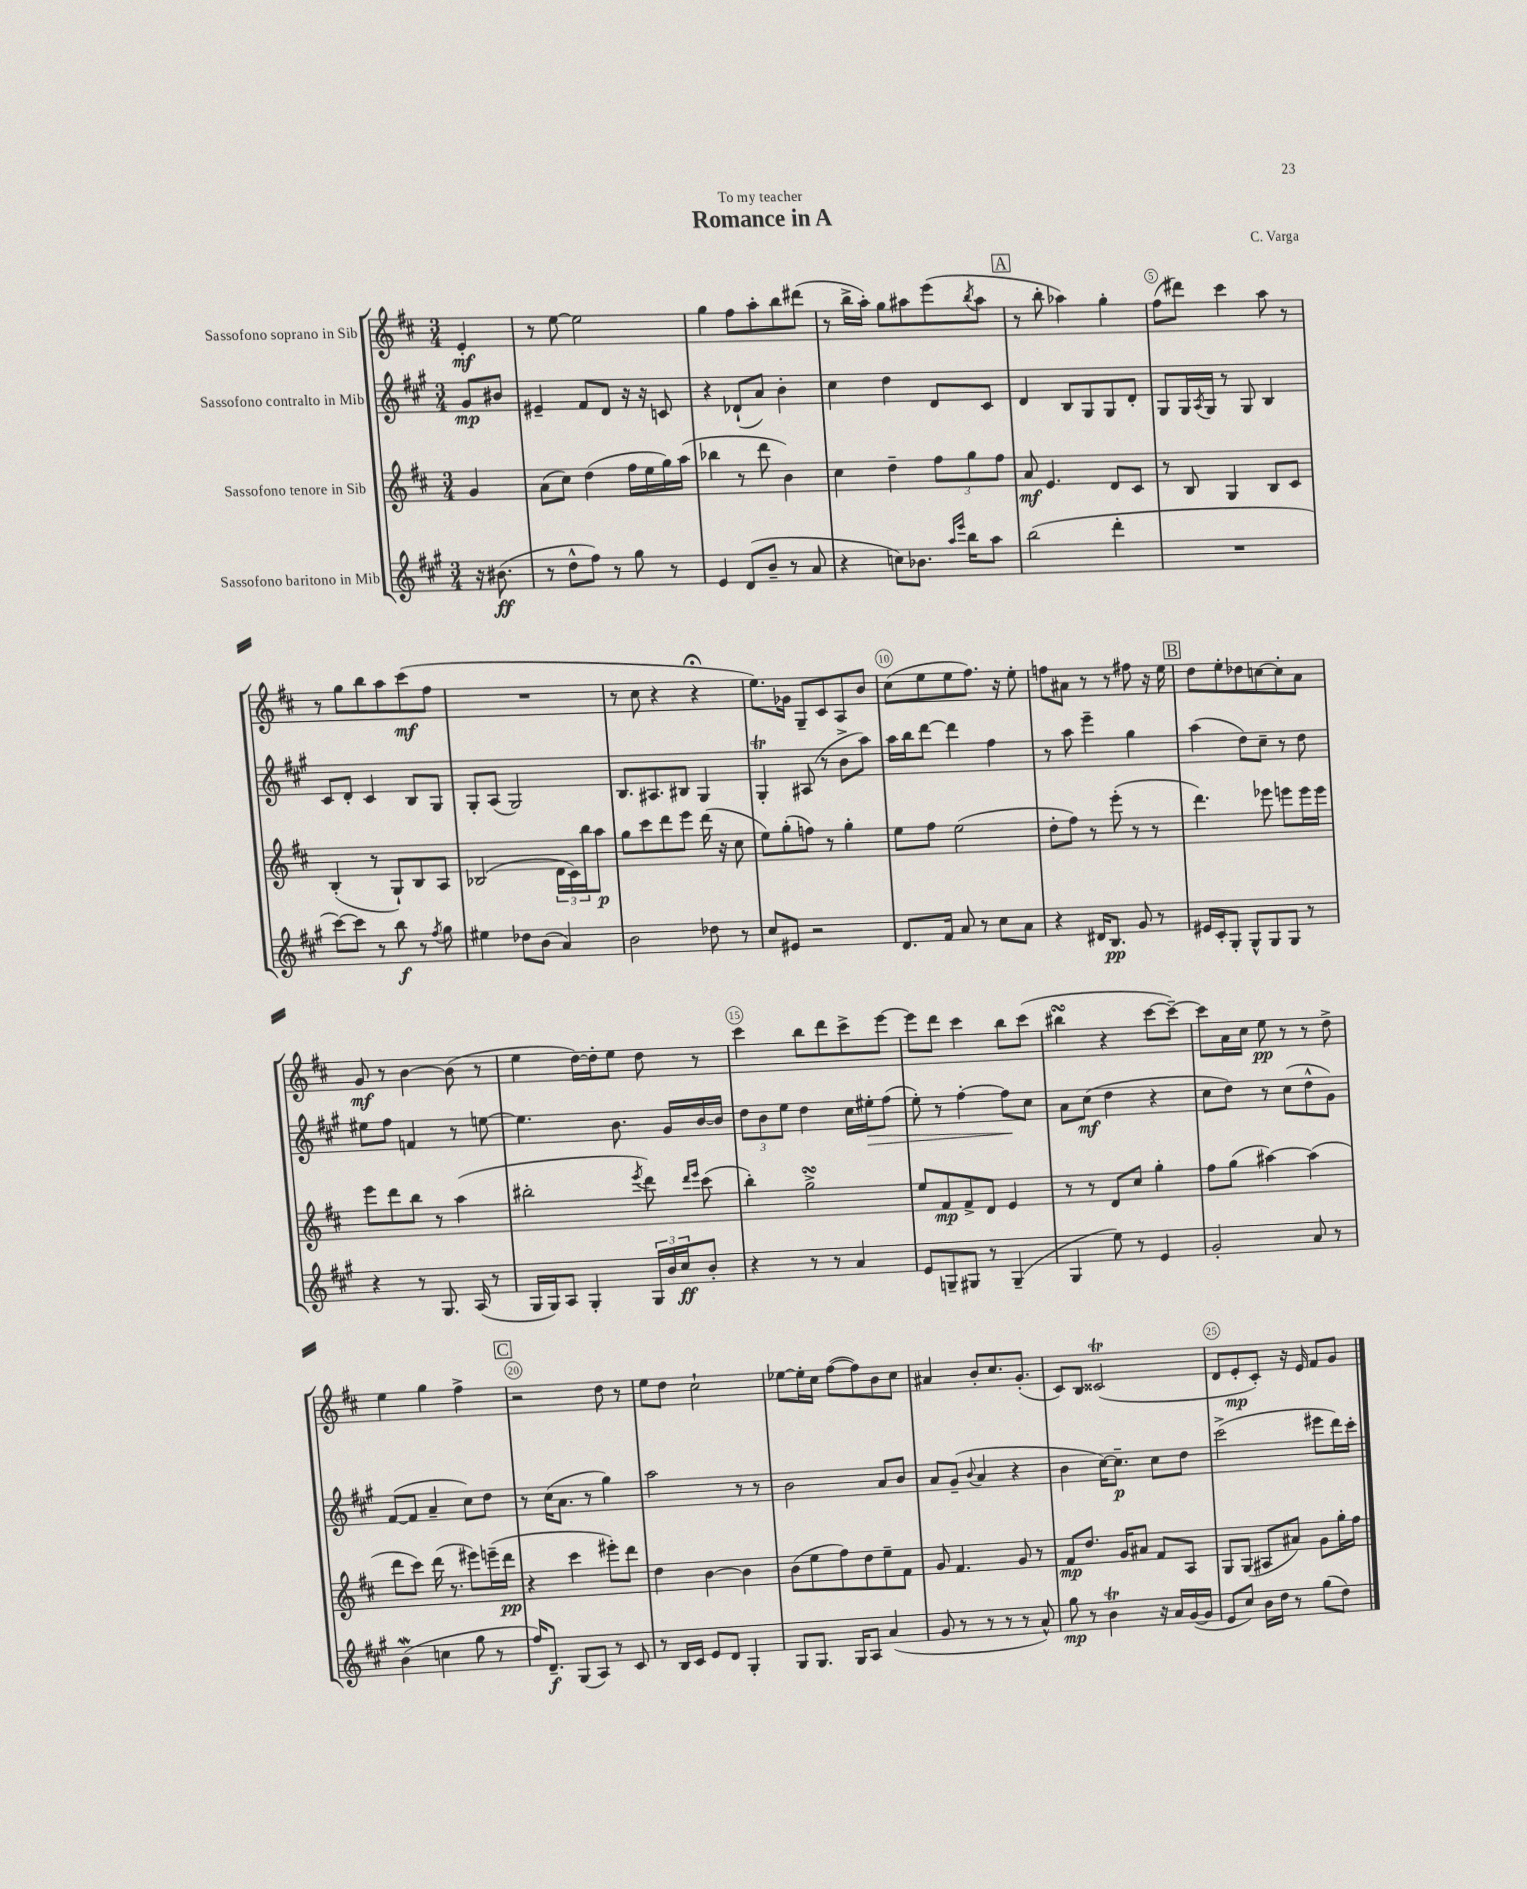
\header { title = "Romance in A" composer = "C. Varga" dedication = "To my teacher" }
<<
\new StaffGroup <<
\new Staff = "s0" \with { instrumentName = "Sassofono soprano in Sib" } {
    \clef treble \key d \major \numericTimeSignature \time 3/4 \partial 4
    e'4-.\mf |
    r8 e''8~ e''2 |
    g''4 fis''8 a''8-. b''8 dis'''8( |
    r8 b''16-> a''16-.) g''8 ais''8 e'''8( \acciaccatura { b''8 } ais''8 |
    \mark \markup { \box "A" } r8 b''8-. aes''4) g''4-. |
    fis''8( dis'''8) cis'''4 a''8 r8 |
    r8 g''8 b''8 a''8 cis'''8\mf( fis''8 |
    R2. |
    r8 cis''8 r4 r4\fermata |
    e''8.) ges'16 g8-- cis'8 a8 b'8 |
    cis''8( e''8 e''8 fis''8.) r16 e''8-. |
    f''8 ais'8 r8 r8 fis''8 r16 e''16 |
    \mark \markup { \box "B" } d''8 e''8-. des''8 c''8~ c''8-. a'8 |
    g'8\mf r8 b'4~ b'8( r8 |
    e''4 d''16~) d''16-. e''8 d''8 r8 |
    cis'''4 b''8 d'''8 cis'''8-> e'''8~ |
    e'''8 d'''8 cis'''4 b''8 cis'''8( |
    bis''4\turn r4 cis'''8~ cis'''8~--) |
    cis'''8 a'16 cis''16 e''8\pp r8 r8 d''8-> |
    e''4 g''4 fis''4-> |
    \mark \markup { \box "C" } r2 d''8 r8 |
    e''8 d''8 cis''2-! |
    ees''8~ ees''16-. cis''16 fis''8~( fis''8) b'8 cis''8 |
    ais'4 b'8-. cis''8. g'8.-.( |
    cis'8) b8 cisis'2\trill( |
    d'8 e'8-.\mp cis'8-.) r16 e'16 fis'8 g'8 \bar "|." |
}
\new Staff = "s1" \with { instrumentName = "Sassofono contralto in Mib" } {
    \clef treble \key a \major \numericTimeSignature \time 3/4 \partial 4
    gis'8\mp bis'8 |
    eis'4-- fis'8 d'8 r16 r16 c'8 |
    r4 des'8-!( a'8) b'4-. |
    cis''4 d''4 d'8 cis'8 |
    \mark \markup { \box "A" } d'4 b8 gis8 gis8 d'8-. |
    gis8 gis16 \acciaccatura { a8 } gis16 r8 gis8 b4 |
    cis'8 d'8-. cis'4 b8 gis8 |
    gis8-. a8( gis2) |
    b8. ais8. bis8 gis4 |
    gis4-.\trill ais8( r8 b'8-> a''8) |
    a''16 b''16 d'''8~ d'''4 fis''4 |
    r8 a''8 e'''4-- gis''4 |
    \mark \markup { \box "B" } a''4( d''8) cis''8-- r8 d''8 |
    eis''8 fis''8 f'4 r8 e''8~ |
    e''4. b'8. gis'16 b'16~ b'16 |
    \tuplet 3/2 { d''8 b'8 e''8 } d''4 cis''16 eis''16-.\> fis''8( |
    e''8-.) r8 fis''4~-. fis''8\! cis''8 |
    a'8 cis''8\mf( d''4 r4 |
    cis''8 d''8) r8 cis''8( d''8-^ gis'8) |
    fis'8~( fis'8 a'4-- cis''8) d''8 |
    \mark \markup { \box "C" } r8 cis''16( a'8. r8 gis''4) |
    a''2 r8 r8 |
    b'2 a'8 b'8 |
    a'8 gis'8--( \appoggiatura { b'8 } a'4 r4 |
    b'4 cis''16~) cis''8.--\p cis''8 d''8 |
    cis'''2->( eis'''8 d'''16) cis'''16-. \bar "|." |
}
\new Staff = "s2" \with { instrumentName = "Sassofono tenore in Sib" } {
    \clef treble \key d \major \numericTimeSignature \time 3/4 \partial 4
    g'4 |
    a'8( cis''8) d''4( fis''16 e''16 g''16) a''16( |
    bes''4 r8 d'''8 b'4) |
    cis''4 d''4-- \tuplet 3/2 { fis''8 g''8 fis''8 } |
    \mark \markup { \box "A" } a'8\mf e'4. d'8 cis'8 |
    r8 b8 g4 b8 cis'8 |
    b4-.( r8 g8-!) b8 a8 |
    bes2( \tuplet 3/2 { d'16 cis'16) b''16 } a''8\p |
    g''8 cis'''8 d'''8 e'''8 d'''16( r16 cis''8 |
    e''8) g''8-.( f''8) r8 g''4-. |
    e''8 fis''8 e''2( |
    d''8-. fis''8) r8 e'''8-.( r8 r8 |
    \mark \markup { \box "B" } d'''4.) ees'''8 e'''8 e'''16 e'''16 |
    e'''8 d'''8 b''8 r8 a''4( |
    bis''2-. \acciaccatura { e'''8 } d'''8) \grace { d'''16 e'''16 } cis'''8( |
    b''4-.) g''2->\turn |
    e''8 fis'8\mp fis'8-> d'8 e'4 |
    r8 r8 d'8 cis''8 g''4-. |
    fis''8 g''8( ais''4~) ais''4( |
    d'''8 cis'''8) d'''16( r8. eis'''8) e'''16--( d'''16\pp |
    \mark \markup { \box "C" } r4 cis'''4 eis'''8-.) d'''8 |
    d''4 b'4~ b'4 |
    b'8( e''8 fis''8) d''8 e''8-- fis'8 |
    g'8 fis'4. g'8 r8 |
    fis'8\mp d''8. g'16 ais'8 fis'8 a8 |
    g8 g8( ais8 ais'8) g'8 g''16-. fis''16 \bar "|." |
}
\new Staff = "s3" \with { instrumentName = "Sassofono baritono in Mib" } {
    \clef treble \key a \major \numericTimeSignature \time 3/4 \partial 4
    r16 bis'8.\ff( |
    r8 d''8-^ fis''8) r8 gis''8 r8 |
    e'4 d'8( b'8-- r8 a'8 |
    r4 c''8) bes'8. \grace { a''16 e'''16 } b''16 a''8 |
    \mark \markup { \box "A" } b''2( d'''4-. |
    R2. |
    cis'''8~) cis'''8 r8 b''8\f r8 \acciaccatura { fis''8 } gis''8 |
    eis''4 des''8 b'8( a'4) |
    b'2 des''8 r8 |
    cis''8 eis'8 r2 |
    d'8. fis'16 a'8 r8 cis''8 a'8 |
    r4 dis'16 b8.\pp gis'8 r8 |
    \mark \markup { \box "B" } eis'16 cis'16-. gis8-. gis8-^ gis8 gis8 r8 |
    r4 r8 gis8. a16( r8 |
    gis16 gis16) a8 gis4-. \tuplet 3/2 { gis16 b'16 cis''16\ff } b'8-. |
    r4 r8 r8 a'4 |
    e'8 g8-- gis8 r8 gis4--( |
    gis4 e''8) r8 e'4 |
    gis'2-. a'8 r8 |
    b'4\mordent( c''4 gis''8 r8 |
    \mark \markup { \box "C" } fis''16) d'8.--\f gis8( a8) r8 cis'8 |
    r8 b16 cis'16 e'8 d'8 gis4-. |
    gis8 gis8. gis16 a8 a'4( |
    gis'8 r8 r8 r8 r8 a'8-^) |
    gis''8\mp r8 b'4\trill r16 a'16 gis'16~( gis'16 |
    e'8 cis''8) b'16 d''16 r8 gis''8( d''8) \bar "|." |
}
>>
>>
\layout { \context { \Score \override BarNumber.break-visibility = ##(#f #t #t) barNumberVisibility = #(every-nth-bar-number-visible 5) \override BarNumber.stencil = #(make-stencil-circler 0.1 0.3 ly:text-interface::print) } }
